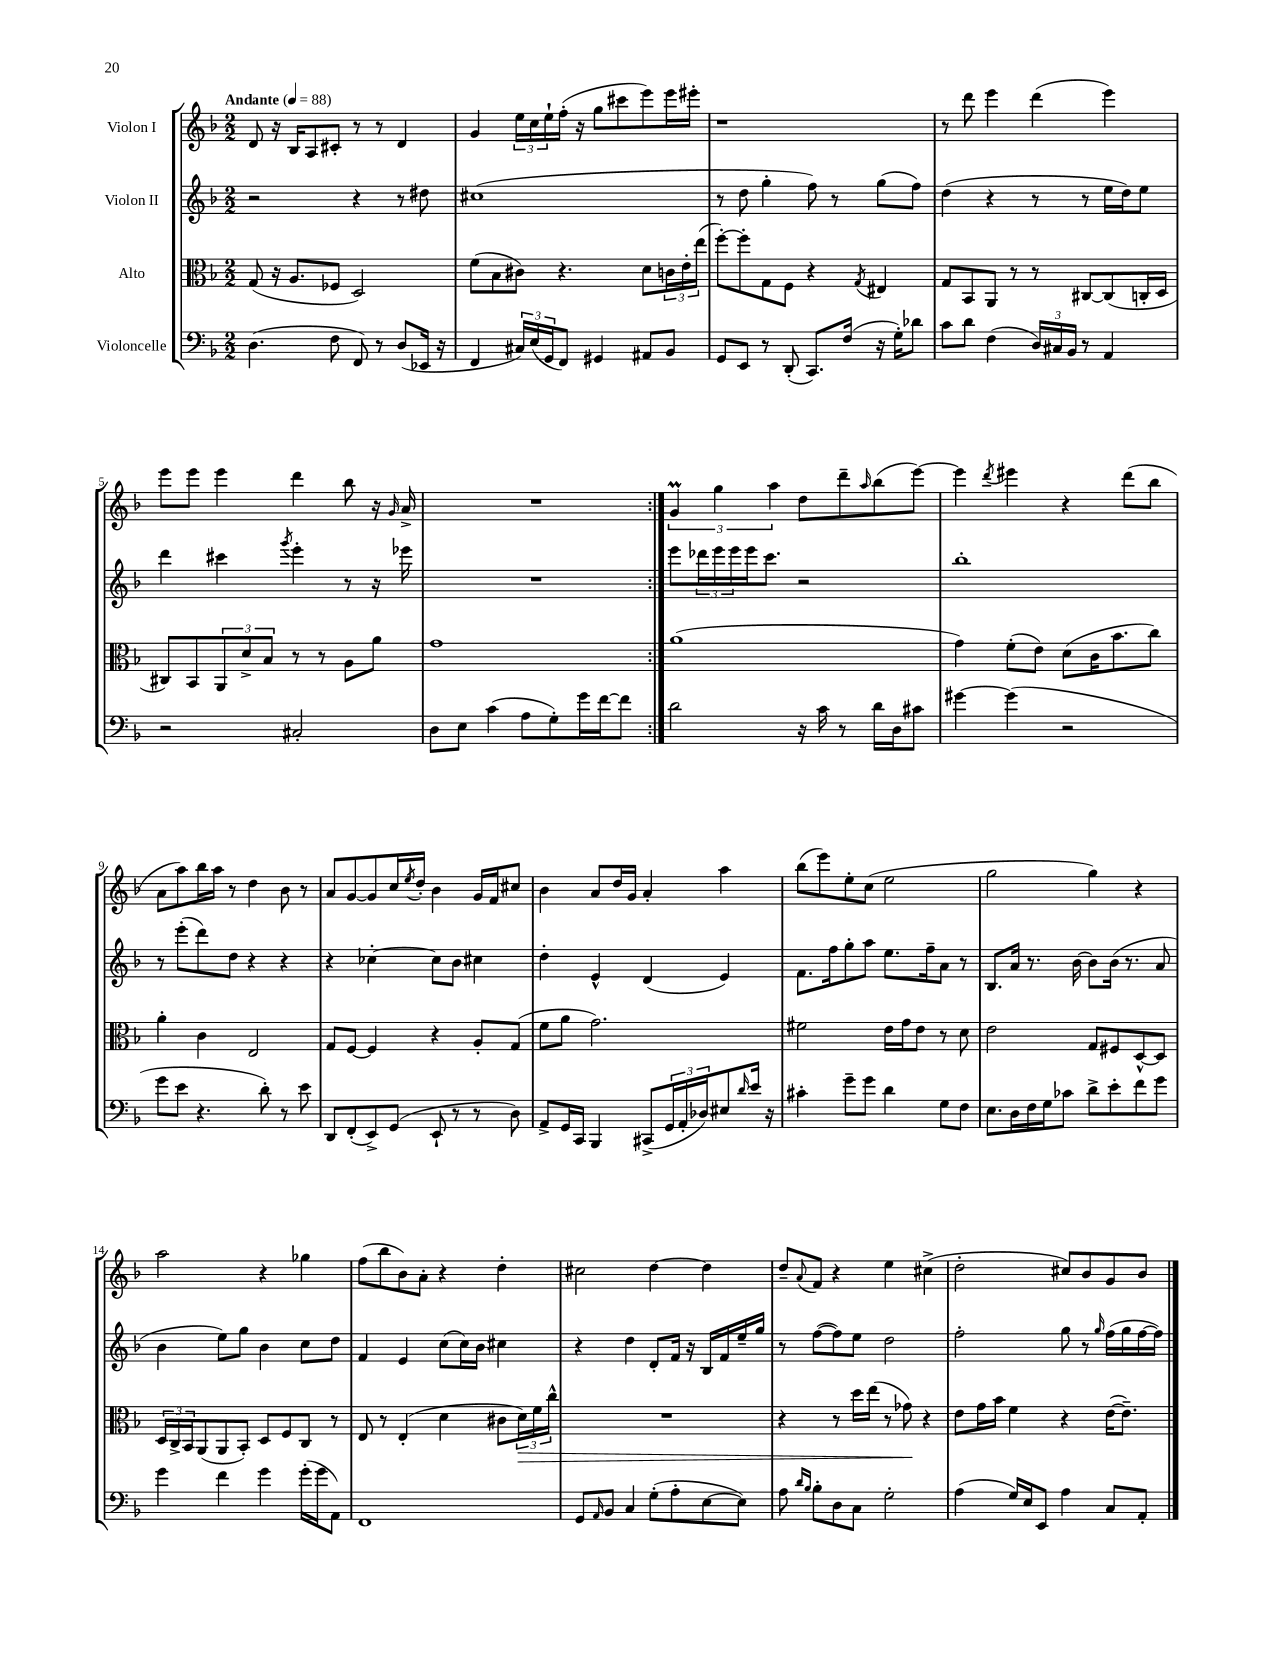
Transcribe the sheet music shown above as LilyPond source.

<<
\new StaffGroup <<
\new Staff = "s0" \with { instrumentName = "Violon I" } {
    \clef treble \key f \major \numericTimeSignature \time 2/2 \tempo "Andante" 4 = 88
    \repeat volta 2 { d'8 r16 bes16 a8 cis'8-. r8 r8 d'4 |
    g'4 \tuplet 3/2 { e''16 c''16 e''16-! } f''16-.( r16 g''8 cis'''8 e'''8) e'''16 eis'''16-. |
    r1 |
    r8 d'''8 e'''4 d'''4( e'''4) |
    e'''8 e'''8 e'''4 d'''4 bes''8 r16 \grace { g'16 } a'16-> |
    R1 | }
    \tuplet 3/2 { g'4\prall g''4 a''4 } d''8 d'''8-- \grace { a''16 } bes''8( e'''8~) |
    e'''4 \acciaccatura { d'''8 } eis'''4 r4 d'''8( bes''8 |
    a'8 a''8) bes''16 a''16 r8 d''4 bes'8 r8 |
    a'8 g'8~ g'8 c''16 \acciaccatura { e''8 } d''16-. bes'4 g'16 f'16 cis''8 |
    bes'4 a'8 d''16 g'16 a'4-. a''4 |
    bes''8( e'''8) e''8-. c''8( e''2 |
    g''2 g''4) r4 |
    a''2 r4 ges''4 |
    f''8( bes''8 bes'8) a'8-. r4 d''4-. |
    cis''2 d''4~ d''4 |
    d''8-- \appoggiatura { a'8 } f'8 r4 e''4 cis''4->( |
    d''2-. cis''8) bes'8 g'8 bes'8 \bar "|." |
}
\new Staff = "s1" \with { instrumentName = "Violon II" } {
    \clef treble \key f \major \numericTimeSignature \time 2/2
    \repeat volta 2 { r2 r4 r8 dis''8 |
    cis''1( |
    r8 d''8 g''4-. f''8) r8 g''8( f''8) |
    d''4( r4 r8 r8 e''16 d''16) e''8 |
    d'''4 cis'''4 \acciaccatura { g'''8 } e'''4-. r8 r16 ees'''16 |
    R1 | }
    e'''8 \tuplet 3/2 { des'''16 e'''16 e'''16 } e'''16 c'''8. r2 |
    bes''1-. |
    r8 e'''8-.( d'''8) d''8 r4 r4 |
    r4 ces''4~-. ces''8 bes'8 cis''4 |
    d''4-. e'4-^ d'4( e'4) |
    f'8. f''16 g''8-. a''8 e''8. f''16-- a'8 r8 |
    bes8. a'16 r8. bes'16~ bes'8 bes'16( r8. a'8 |
    bes'4 e''8) g''8 bes'4 c''8 d''8 |
    f'4 e'4 c''8( c''16) bes'16 cis''4 |
    r4 d''4 d'8-. f'16 r16 bes16 f'16 e''16-- g''16 |
    r8 f''8~( f''8) e''8 d''2 |
    f''2-. g''8 r8 \grace { g''16 } f''16( g''16 f''16~ f''16) \bar "|." |
}
\new Staff = "s2" \with { instrumentName = "Alto" } {
    \clef alto \key f \major \numericTimeSignature \time 2/2
    \repeat volta 2 { g8( r16 a8. fes8 d2) |
    f'8( bes8 cis'8) r4. d'8 \tuplet 3/2 { c'16 e'16-. e''16( } |
    f''8~-.) f''8-. g8 f8 r4 \acciaccatura { g8 } eis4 |
    g8 bes,8 a,8 r8 r8 cis8~ cis8( c16-. d16 |
    cis8) bes,8 \tuplet 3/2 { a,8 d'8-> bes8 } r8 r8 a8 a'8 |
    g'1 | }
    a'1( |
    g'4) f'8-.( e'8) d'8( c'16 bes'8. c''8) |
    a'4-. c'4 e2 |
    g8 f8~ f4 r4 a8-. g8( |
    f'8 a'8 g'2.) |
    fis'2 e'16 g'16 e'8 r8 d'8 |
    e'2 g8 fis8 d8~-^ d8 |
    \tuplet 3/2 { d16 c16-> bes,16 } a,8( a,8 bes,8-.) d8 f8 c8 r8 |
    e8 r8 e4-.( d'4 cis'8 \tuplet 3/2 { d'16\>) f'16 c''16-^ } |
    R1 |
    r4 r8 d''16 e''16( r8 ges'8\!) r4 |
    e'8 g'16 bes'16 f'4 r4 e'16~( e'8.--) \bar "|." |
}
\new Staff = "s3" \with { instrumentName = "Violoncelle" } {
    \clef bass \key f \major \numericTimeSignature \time 2/2
    \repeat volta 2 { d4.( f8 f,8) r8 d8( ees,16 r16 |
    f,4 \tuplet 3/2 { cis16) e16( g,16 } f,8) gis,4 ais,8 bes,8 |
    g,8 e,8 r8 d,8-.( c,8.) f16( r16 g16-.) des'8 |
    c'8 d'8 f4( \tuplet 3/2 { d16) cis16 bes,16 } r8 a,4 |
    r2 cis2-. |
    d8 e8 c'4( a8 g8-.) g'16 f'16~ f'8 | }
    d'2 r16 c'16 r8 d'16 d16 cis'8 |
    gis'4~ gis'4( r2 |
    g'8 e'8 r4. d'8-.) r8 e'8 |
    d,8 f,8-.( e,8->) g,8( e,8-! r8 r8 d8) |
    a,8-> g,16 c,16 bes,,4 cis,8->( \tuplet 3/2 { g,16 a,16-. des16) } eis8 \grace { d'16 } e'16 r16 |
    cis'4-. g'8-- g'8 d'4 g8 f8 |
    e8. d16 f16 g16 ces'8 d'8-> e'8-. f'8 g'8 |
    g'4 f'4 g'4 g'16-.( g'16 a,8) |
    f,1 |
    g,8 \grace { a,16 } bes,8 c4 g8-.( a8-. e8~ e8) |
    a8 \grace { d'16 bes16 } bes8-. d8 c8 g2-. |
    a4( g16) e16 e,8 a4 c8 a,8-. \bar "|." |
}
>>
>>
